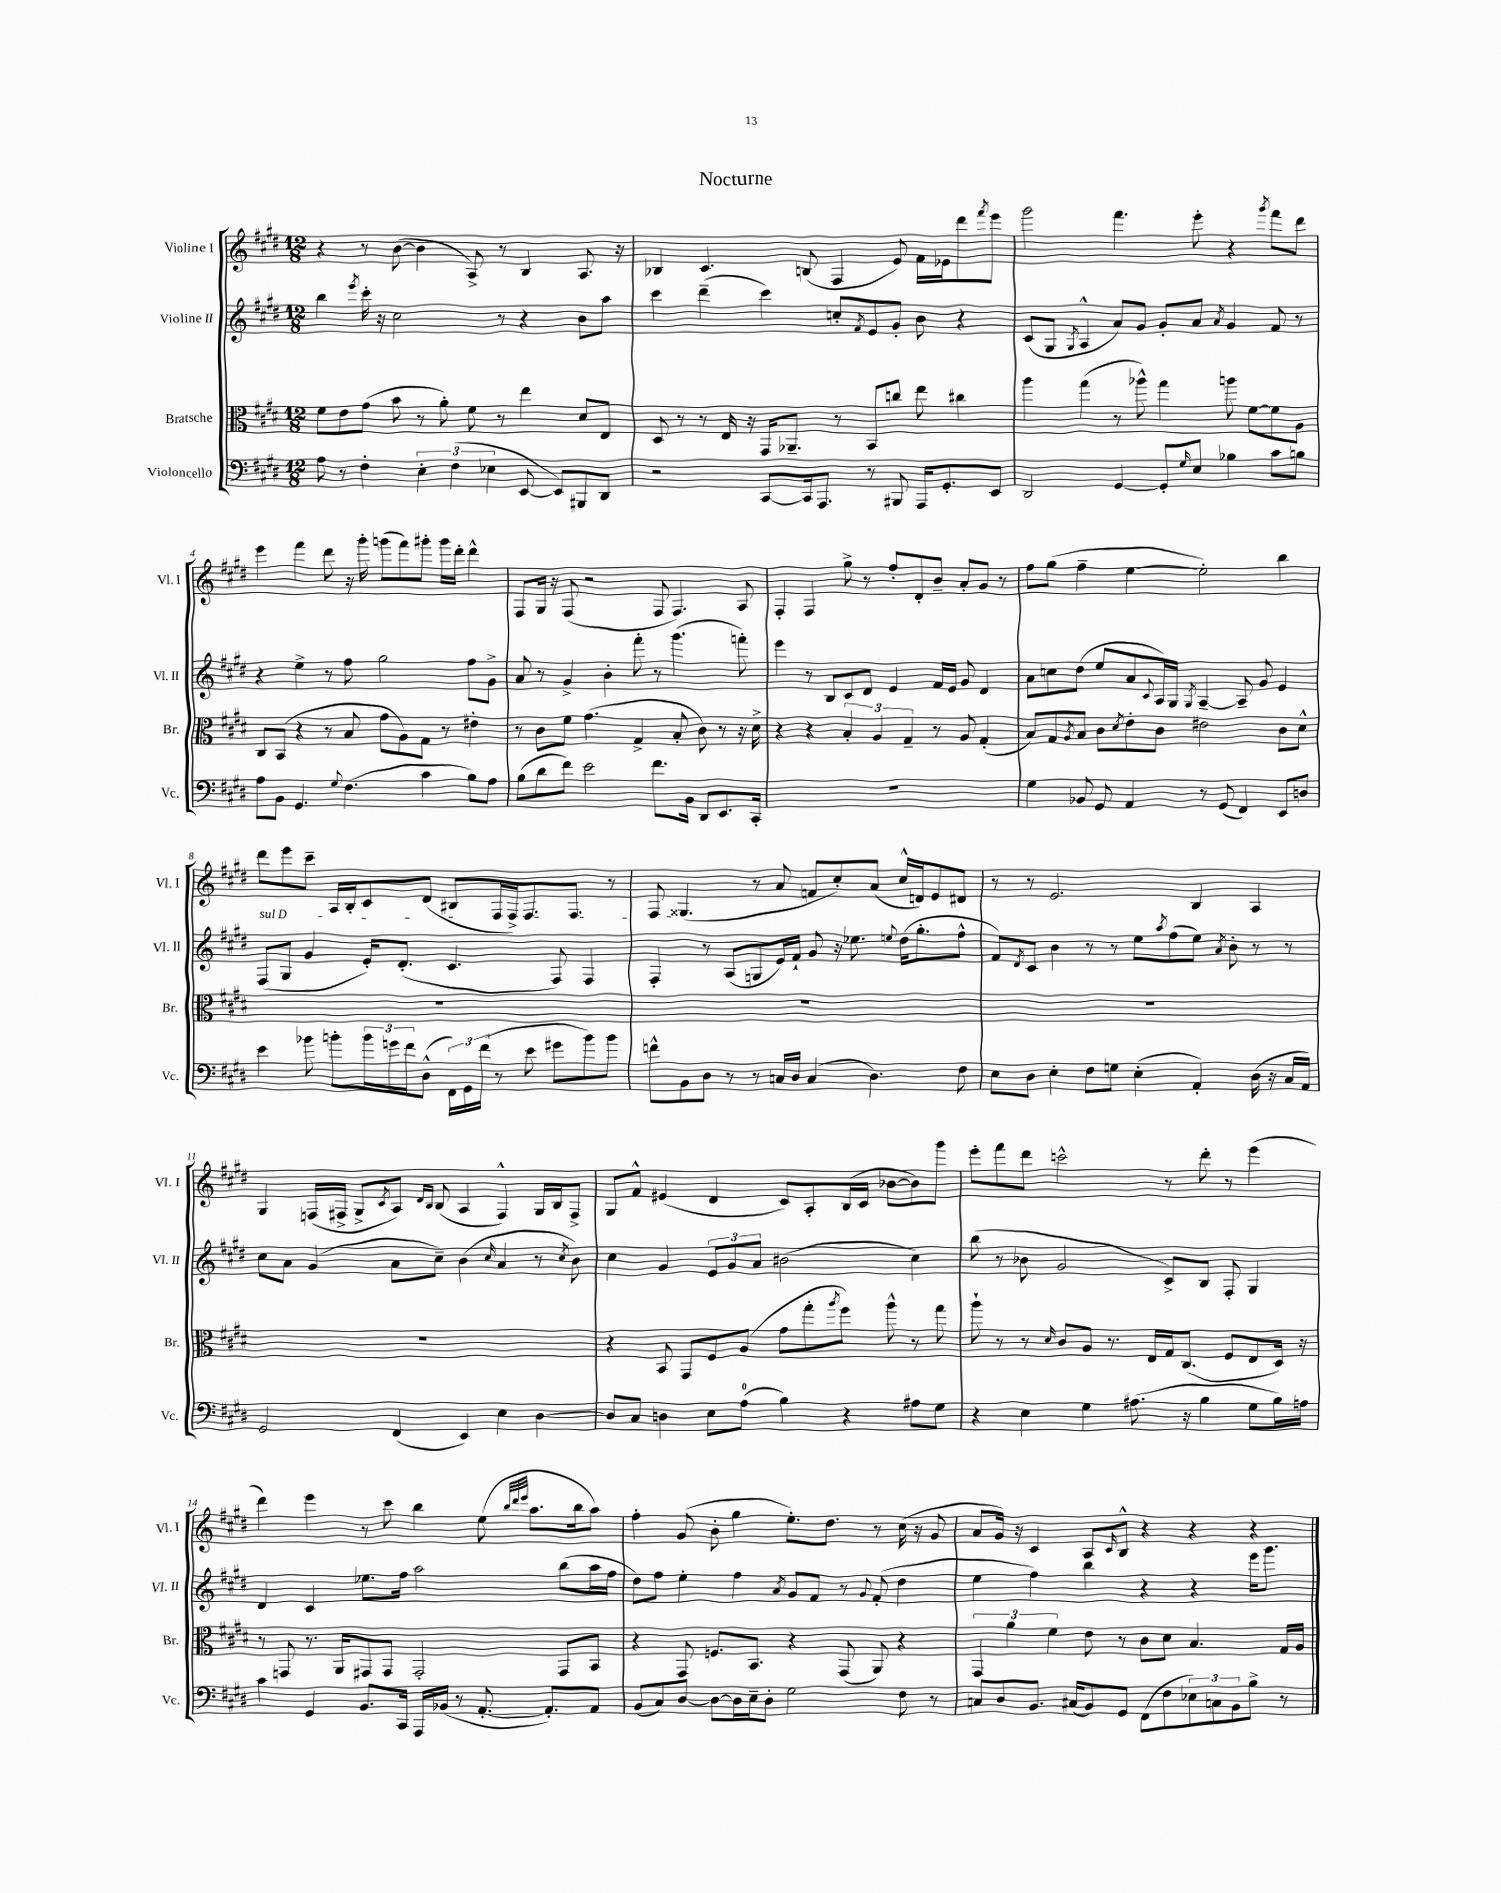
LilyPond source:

\header { title = "Nocturne" }
<<
\new StaffGroup <<
\new Staff = "s0" \with { instrumentName = "Violine I" shortInstrumentName = "Vl. I" } {
    \clef treble \key e \major \numericTimeSignature \time 12/8
    r4 r8 b'8~( b'4 a8->) r8 b4 a8. r16 |
    bes4 cis'4. b8( fis4 e'8) fis'16 ees'16 dis'''8 \acciaccatura { fis'''8 } e'''8 |
    gis'''2 fis'''4. e'''8-. r4 \acciaccatura { gis'''8 } fis'''8 dis'''8 |
    e'''4 fis'''4 dis'''8 r16 gis'''16-. g'''8( fis'''8) gis'''8-. gis'''16 dis'''16-. dis'''4-^ |
    fis8 gis16 r16 fis8( r2 fis8 fis4.) a8 |
    fis4-. fis4 gis''8-> r8 fis''8-. dis'8-. b'8-- a'8-. gis'8 r8 |
    fis''8 gis''8( fis''4-- e''4~ e''2-.) b''4 |
    dis'''8 e'''8 cis'''8-- a16 b16-. cis'8 dis'8( bis8 fis16 fis16->) fis8. fis8. r8 |
    fis8 gisis4.( r8 a'8 f'8 cis''8-.) a'8( cis''16-^ d'16) e'8 dis'8 |
    r8 r8 e'2. b4 a4 |
    gis4 f16( fis16-> gis8-> \acciaccatura { cis'8 } a8) \grace { dis'16 b16 } b8( a4 fis4-^) gis16 b16 fis8-> |
    gis8 fis'8-^ eis'4( dis'4 cis'8) a8-. b16( cis'16 bes'8~ bes'8) gis'''8 |
    e'''8-. fis'''8 dis'''8 c'''2-^ r8 dis'''8-. r8 e'''4( |
    dis'''4) e'''4 r8 cis'''8 b''4 e''8( \grace { b''32 dis'''32 e'''32 } a''8. b''16 a''8) |
    fis''4-. gis'8( b'8-. gis''4 e''8.-.) dis''8. r8 cis''16( r16 gis'8 |
    a'8 gis'16) r16 cis'4 a8 \grace { cis'16 } b8-^ r4 r4 r4 \bar "|." |
}
\new Staff = "s1" \with { instrumentName = "Violine II" shortInstrumentName = "Vl. II" } {
    \clef treble \key e \major \numericTimeSignature \time 12/8
    b''4 \acciaccatura { e'''8 } cis'''16-. r16 cis''2 r8 r4 b'8 a''8 |
    cis'''4 dis'''4--( cis'''4) c''8-. \acciaccatura { fis'8 } e'8 gis'8-. b'8 r4 |
    cis'8( gis8 \acciaccatura { gis8 } a4-^ a'8) gis'8 gis'8-. a'8 \acciaccatura { a'8 } gis'4 fis'8 r8 |
    r4 e''4-> r8 fis''8 gis''2 fis''8 gis'8-> |
    a'8 r8 gis'4-> b'4-. fis'''8-. r8 gis'''4.( f'''8-.) |
    e'''4 r8 b8 cis'8 dis'8 e'4 fis'16 e'16 gis'8 dis'4 |
    a'8 c''8 dis''8( e''8 a'8 \appoggiatura { cis'8 } a16) gis16 \acciaccatura { gis8 } a4~-- a8-- gis'8 e'4 |
    \once \override TextSpanner.bound-details.left.text = \markup { \italic "sul D" } fis8\startTextSpan( gis8 gis'4 e'16-.) dis'8.-.( cis'4. fis8) fis4 |
    fis4-.\stopTextSpan r8 a8( g8 e'16) fis'16-! gis'8 r16 ees''8. \appoggiatura { e''8 } dis''16( gis''8.-. fis''8-^ |
    fis'8) \acciaccatura { dis'8 } cis'8 b'4 r8 r8 e''8 \acciaccatura { a''8 } fis''8( e''8) \acciaccatura { a'8 } b'8-. r8 r8 |
    cis''8 a'8 gis'4( a'8 cis''8--) b'4( \grace { cis''16 } a'4 r8 \acciaccatura { cis''8 } b'8) |
    cis''4 gis'4 \tuplet 3/2 { e'8 gis'8 a'8 } bis'2( cis''4) |
    b''8( r8 bes'8 gis'2 cis'8->) b8 fis8-. gis4 |
    dis'4 cis'4 ees''8. fis''16 a''2 b''8( a''16 fis''16 |
    dis''8) fis''8 e''4-. fis''4 \acciaccatura { a'8 } gis'8 fis'8 r8 \appoggiatura { gis'8 } fis'8-.( dis''4 |
    e''4 fis''4) b''4 r4 r4 e'''16 gis'''8. \bar "|." |
}
\new Staff = "s2" \with { instrumentName = "Bratsche" shortInstrumentName = "Br." } {
    \clef alto \key e \major \numericTimeSignature \time 12/8
    fis'8 e'8 gis'8( b'8 r8 a'8-.) fis'8 r8 e''4 dis'8 e8 |
    dis8 r8 r8 e16 r16 gis,16 aes,8.-- r8 b,8 c''8 e''8 cis''4 |
    a''4 gis''4( r8 aes''8-^) gis''4 a''8 fis'8~ fis'8 a8 |
    cis8 b,8( r4 r8 b8 gis'8 a8) gis8 r8 eis'4-. |
    r8 cis'8 fis'8 gis'4.( gis4-> b8-. cis'8) r8 r16 dis'16-> |
    r4 r4 \tuplet 3/2 { b4-. a4 gis4-- } r8 a8 gis4-.( |
    b8) gis8 \acciaccatura { a8 } b8 cis'8 \acciaccatura { dis'8 } e'8-. cis'8 eis'2 cis'8 dis'8-^ |
    R1. |
    R1. |
    R1. |
    R1. |
    r4 b,8 gis,8 fis8 a8( gis'8 gis''8-. \acciaccatura { a''8 } fis''8) a''8-^ r8 gis''8 |
    a''8-! r8 r8 \grace { dis'16 } cis'8 a8 r8. e16 gis16 cis8.( fis8 e8 dis16) r16 |
    r8 g,8 r8. a,16 gis,8 gis,8 gis,2-. gis,8 b,8 |
    r4 gis,8 f8. b,8. r4 gis,8( a,8) r4 |
    \tuplet 3/2 { gis,4 a'4 fis'4 } e'8 r8 cis'8 dis'8 b4. gis16 a16 \bar "|." |
}
\new Staff = "s3" \with { instrumentName = "Violoncello" shortInstrumentName = "Vc." } {
    \clef bass \key e \major \numericTimeSignature \time 12/8
    a8 r8 fis4-. \tuplet 3/2 { e4-. fis4( ees4 } e,8~ e,8) bis,,8 dis,8 |
    r2 cis,8~ cis,16 a,,8. r8 bis,,8 a,,16 gis,8.-. e,8 |
    dis,2 gis,4~ gis,8-. \grace { gis16 } e8 bes4 cis'8 b8 |
    a8 b,8 gis,4. \appoggiatura { gis8 } fis4.( cis'4 b8) a8 |
    b8( dis'8 fis'8) e'2 fis'8. b,16 dis,8 e,8. cis,16-. |
    R1. |
    gis4 bes,8 gis,8 a,4 r8 gis,8( fis,4) e,8 d8 |
    e'4 bes'8 b'8-. \tuplet 3/2 { b'16 g'16 fis'16 } dis8-^( \tuplet 3/2 { fis,16) gis,16 fis'16( } r8 e'8 gis'8 b'8) b'8 |
    f'8-^ b,8 dis8 r8 r8 c16 dis16 c4( dis4.) fis8 |
    e8 dis8 e4-. fis8 g8 e4-.( a,4-.) dis16( r16 cis16 a,16) |
    gis,2 fis,4( e,4) e4 dis4~ |
    dis8 cis8 d4 e8 a8-0( b4) r4 ais8 gis8 |
    r4 e4 gis4 ais8.( r16 b4 gis8 b16) a16 |
    cis'4 gis,4 b,8. cis,16 a,,16 bes,16( r8 a,8.~-. a,8.-.) a,8 |
    b,8( cis8) dis8~ dis8~ dis16 e16-- dis8-. gis2 fis8 r8 |
    c8 dis8 b,8. cis16( b,8) gis,8 fis,8( fis8 \tuplet 3/2 { ees8) c8 b,8 } b8-> r8 \bar "|." |
}
>>
>>
